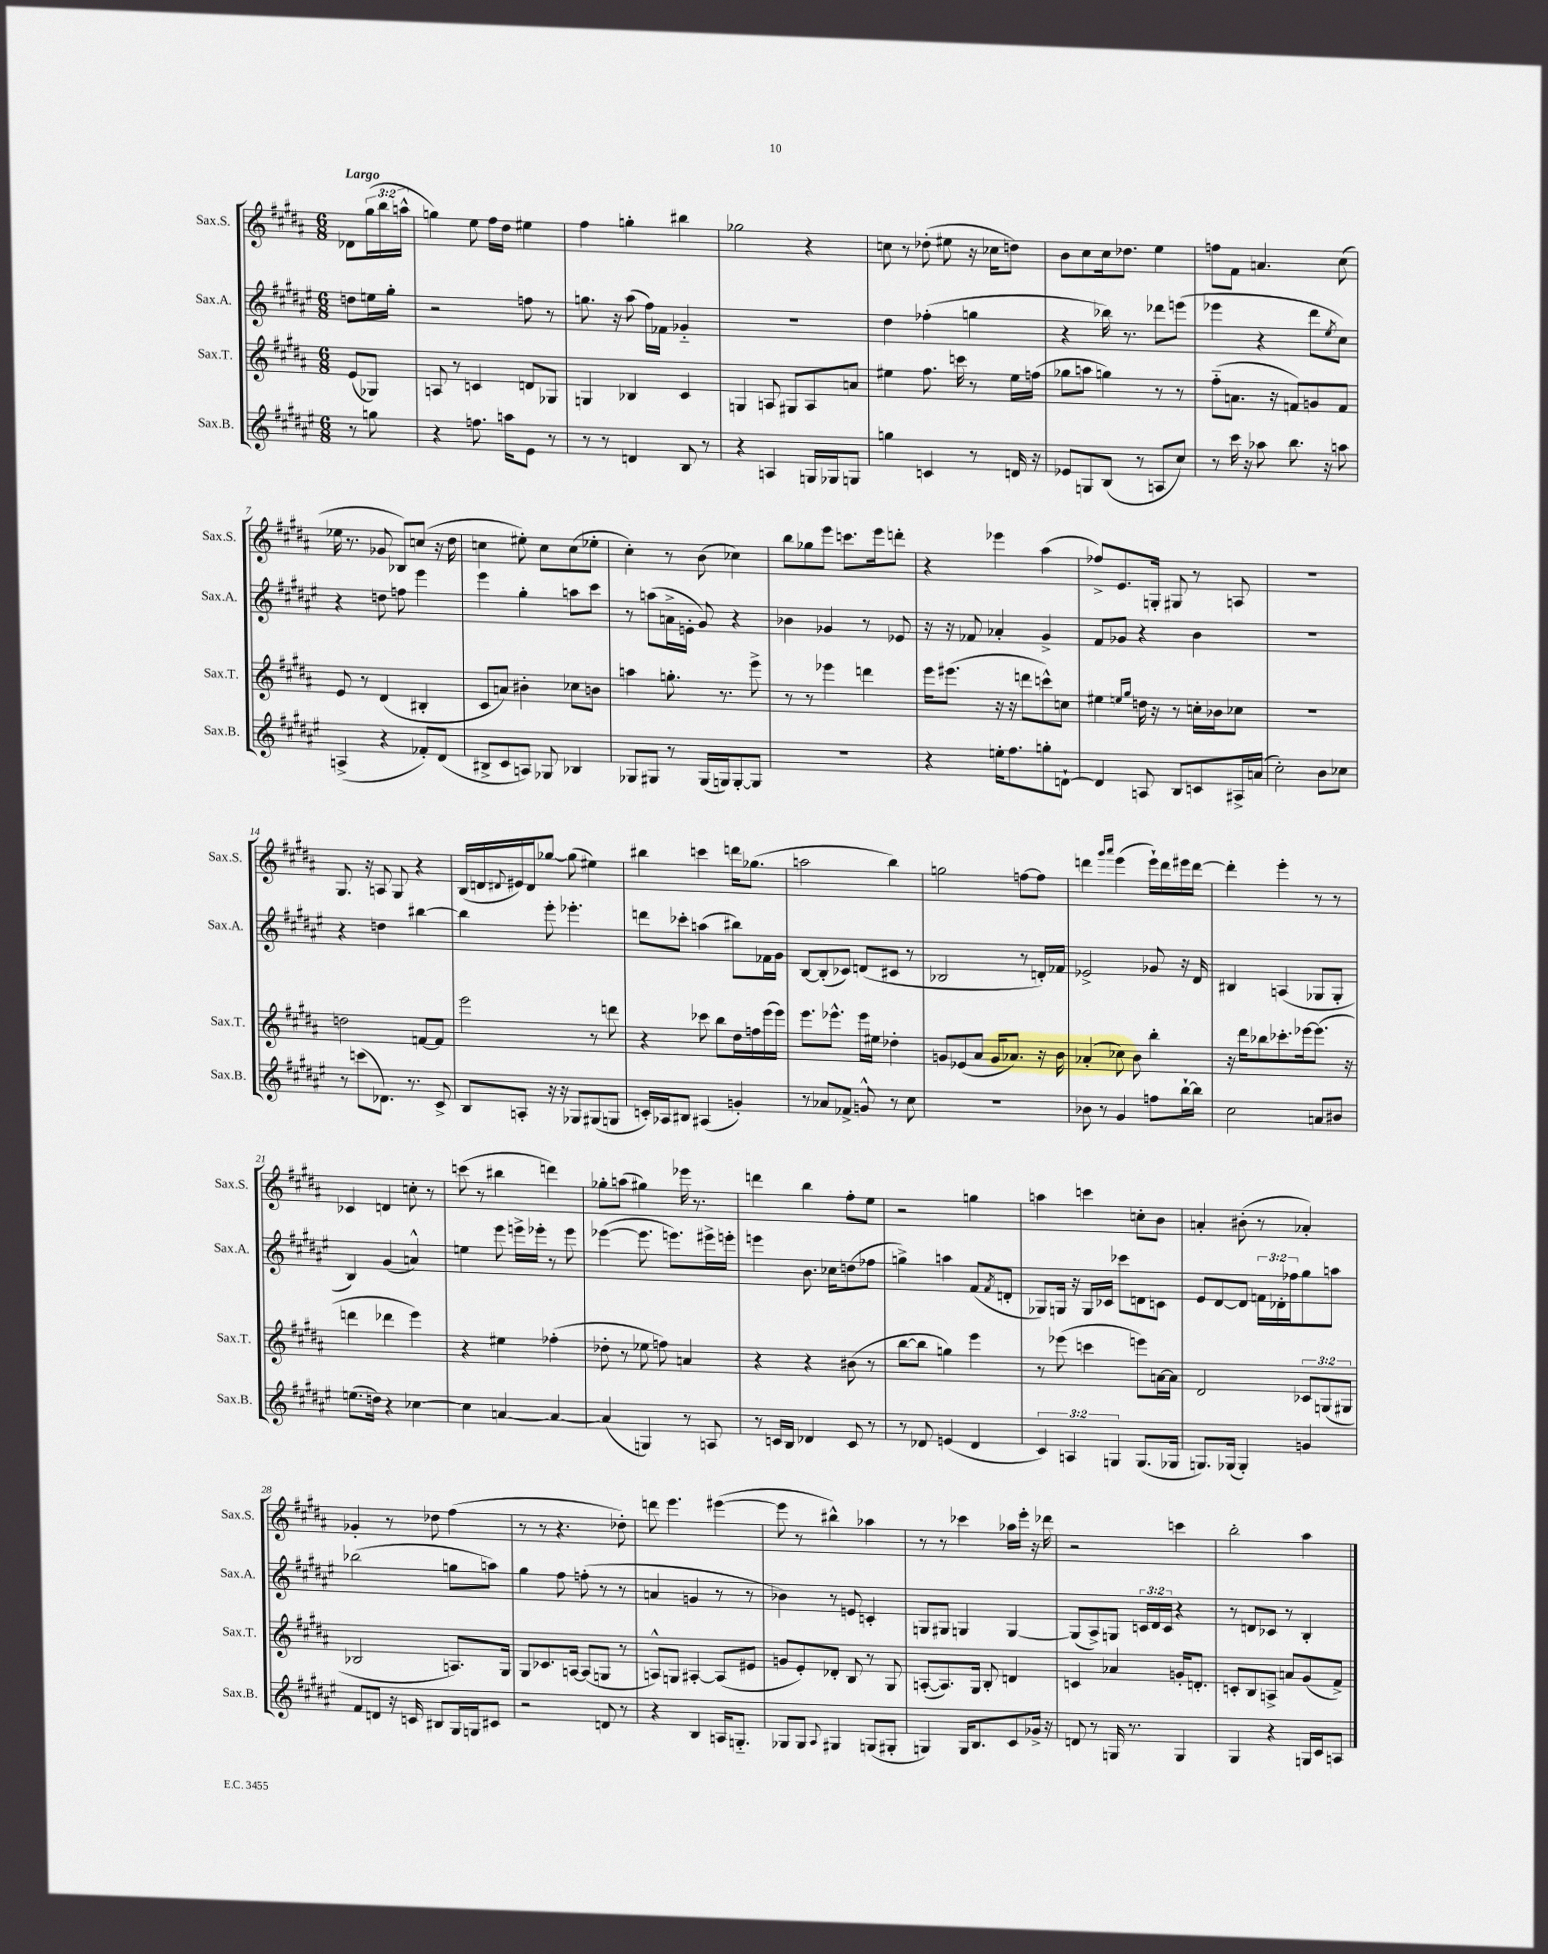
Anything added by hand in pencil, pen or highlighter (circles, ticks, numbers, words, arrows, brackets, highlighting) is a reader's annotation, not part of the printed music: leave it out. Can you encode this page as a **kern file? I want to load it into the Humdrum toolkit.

**kern	**kern	**kern	**kern
*staff4	*staff3	*staff2	*staff1
*clefG2	*clefG2	*clefG2	*clefG2
*k[f#c#g#d#a#e#]	*k[f#c#g#d#a#]	*k[f#c#g#d#a#e#]	*k[f#c#g#d#a#]
*M6/8	*M6/8	*M6/8	*M6/8
8r	(8e/L	8dd\L	8d-\L
8gg\	8G-/J)	16ee\L	(24gg#\L
.	.	.	24bb\
.	.	16gg#'\JJ	.
.	.	.	24aa^^\JJ
=	=	=	=
4r	8A/	2r	4gg\)
.	8r	.	.
8.ff\	4c/	.	8ee\
.	.	.	16ff#\LL
16aa\LK	.	.	16dd#\JJ
8e#\J	8d/L	8ff\	4ee#\
8r	8G-/J	8r	.
=	=	=	=
8r	4G/	8.gg\	4ff#\
8r	.	.	.
.	.	16r	.
4d/	4B-/	(8aa#\	4gg'\
.	.	16ff#\LL)	.
.	.	16f-\JJ	.
8B/	4c#/	4g-'~/	4bb#\
8r	.	.	.
=	=	=	=
4r	4G/	2.r	2gg-\
4A/	8A/	.	.
.	8G#/L	.	.
16G/LL	8A/	.	4r
16G-/J	.	.	.
8G/J	8a/J	.	.
=	=	=	=
4gg\	4ee#\	4dd#\	8cc\
.	.	.	8r
4c/	8.ff#\	(4ff-'\	(8dd-'\
.	.	.	8ee#\
.	16ccc\	.	.
8r	8r	4gg\	16r
.	.	.	16cc-\LK
16d/	16ee#\LL	.	8dd\J)
16r	(16ff\JJ	.	.
=	=	=	=
8e-/L	8gg-\L	4r	8b\L
8G/	8aa\J	.	8cc#\
(8B/J	4gg\)	16bb-\)	16cc#\k
.	.	8.r	8.dd-\J
8r	.	.	.
8A/L	8r	8ddd-\L	4ee\
8cc#/J)	8r	(8eee\J	.
=	=	=	=
8r	(8ff#'~\L	4eee-\	8ff\L
16ccc#\	8.a\J	.	8f#\J
16r	.	.	.
8aa-\	.	4r	4.a/
.	16r	.	.
8.bb\	8f/L)	.	.
.	8g/	8ddd#\L	.
16r	.	.	.
.	.	8qee#/	.
8aa\	8f/J	8cc#\J)	(8cc#\
=	=	=	=
(4A^/	8e/	4r	16ee-\
.	.	.	8.r
.	8r	.	.
4r	(4d#/	8dd\	8g-/
.	.	8ff\	8B-/L)
8f-'/L)	4B#'/	4eee#\	(8cc/J
(8d#/J	.	.	16r
.	.	.	16dd#\
=	=	=	=
8B#^/L	8c#/L	4eee#\	4cc\
8c#/	8a/J)	.	.
8A/J)	4b#'\	4gg#'\	8ee#'\)
8G-/	.	.	8cc\L
4B-/	8cc-\L	8aa\L	(8cc\
.	8b\J	8ccc#\J	8ee-'\J
=	=	=	=
8G-/L	4aa\	8r	4cc#'\)
8G#/J	.	(8aa\L	.
8r	8.gg'\	16a^\L	8r
.	.	16e'\JJ	.
(16G#/LL	.	8g#/)	(8b\
16G/J)	8.r	.	.
[8G'/	.	4r	4cc-\)
8G/]J	8eee^\	.	.
=	=	=	=
2.r	8r	4b-\	8bb\L
.	8r	.	8gg-\
.	4eee-\	4g-/	8eee\J
.	.	.	8.ccc\L
.	4ddd\	8r	.
.	.	.	16eee\k
.	.	8e-/	8ddd'\J
=	=	=	=
4r	16eee\LK	16r	4r
.	(8.eee#\J	16r	.
.	.	8f-/	.
16ee'\LK	16r	4a-'/	4eee-\
8.ff#\	16r	.	.
.	8ddd\L	.	.
8gg'\	8ccc^^\)	4g#^/	(4aa#\
[8d`\J	8cc\J	.	.
=	=	=	=
4d/]	4ee#\	8f#/L	8ff-^/L)
.	.	8g-/J	8.e/
.	16qqee/LL	.	.
.	16qqgg#/JJ	.	.
8A/	16dd\	4r	.
.	16r	.	16G'/Jk
8B/L	8r	.	8G#/
8c/	16cc'\LL	4b\	8r
.	16b-\J	.	.
16A#^/L	8cc-\J	.	8A/
(16a/JJ	.	.	.
=	=	=	=
2cc#'\)	2.r	2.r	2.r
8b\L	.	.	.
8cc-\J	.	.	.
=	=	=	=
8r	2dd\	4r	8.G#/
(8ccc\L	.	.	.
.	.	.	16r
8.d-\J)	.	4dd\	8A/
.	.	.	8G#/
8.r	.	.	.
.	[8f/L	[4bb#\	4r
8c#^/	8f/]J	.	.
=	=	=	=
8B/L	2eee\	4bb#\]	(16B/LL
.	.	.	16d/
.	.	.	8qqd#/
8A'/J	.	.	16e#/)
.	.	.	16d#/J
16r	.	8eee#'\	[8gg-/J
16r	.	.	.
8G-/L	.	4.eee-'\	(8gg-\]
(8G#/	8r	.	4ee#\)
8G/J	8ddd\	.	.
=	=	=	=
16c'/LL)	4r	8ddd\L	4bb#\
16A-/J	.	.	.
8B#/J	.	8ccc-'\J	.
(4A#/	8ccc-\	(4aa\	4ccc\
.	8bb\L	.	.
4g'/)	16dd#\L	8bb#\L)	16ddd\LK
.	16ff\	.	(8.gg-\J
.	(16eee\	16f-\L	.
.	16eee\JJ)	16g#\JJ	.
=	=	=	=
8r	8.eee\L	[8B/L	2aa\
8a-/L	.	(8B'/]	.
.	8.eee-^^\J	.	.
8f-^/J	.	8c-/J)	.
8g^^/	16eee-\LL	(8d/L	.
.	16ee#\JJ	.	.
8r	4dd-'\	8c#/J	4bb\)
8cc#\	.	8r	.
=	=	=	=
2.r	8g/L	2B-/	2gg\
.	(8e-/	.	.
.	8a#/J	.	.
.	16g/LK	.	.
.	8.a-/J)	.	.
.	.	8r	[8ff\L
.	16r	16d'/LL)	8ff\]J
.	16b\	16f-/JJ	.
=	=	=	=
8b-\	(4a-'/	2e-^/	4ddd\
8r	.	.	.
.	.	.	16qqggg#/LL
.	.	.	16qqaaa#/JJ
4g#/	8cc-\)	.	(4eee\
.	8b\	.	.
8ff\L	4bb'\	8g-/	16eee`\LL)
.	.	.	16ddd\
[16bb`\L	.	16r	16eee#\
16bb\]JJ	.	16d#/	[16ddd\JJ
=	=	=	=
2cc#\	16r	4B#/	4ddd'\]
.	16ddd#\LK	.	.
.	8bb-\	.	.
.	8.ccc-'\	(4A/	4eee'\
.	[16eee-\k	.	.
8a/L	(8.eee-\]J	8G-/L	8r
8b#/J	.	8G-'/J	8r
.	16r	.	.
=	=	=	=
(8.ee\L	4ddd\	4B/)	4c-/
16dd\Jk)	.	.	.
4r	4ddd-\	(4g#/	4d/
[4cc-\	4eee\)	4a^^/)	8cc'\
.	.	.	8r
=	=	=	=
4cc-\]	4r	4ee\	(8ccc\
.	.	.	8r
[4a/	4ee#\	8eee#\	4bb#\
.	.	16eee^\LL	.
.	.	16eee-'\JJ	.
4a/_	(4ff-'\	8r	4ddd\)
.	.	8eee-\	.
=	=	=	=
(4a/]	8dd-'\	([4eee-\	8gg-'\L
.	8r	.	(8aa\J
4G/)	8ee-\	8.eee-\]	4gg#\)
.	8ff\)	.	.
.	.	8.eee\L)	.
8r	4a/	.	16eee-\
.	.	.	8.r
8A/	.	16eee#^\L	.
.	.	16eee'\JJ	.
=	=	=	=
8r	4r	4eee\	4ddd\
16c/LL	.	.	.
16B/JJ	.	.	.
4d-/	4r	8.b\	4bb\
.	.	16cc-\LK	.
8c/	(8b#\	(8dd\	8ff#'\L
8r	8r	8ff-\J	8ee\J
=	=	=	=
8r	[8bb\L	4gg^\)	2r
8d-/	8bb\]J	.	.
(4e/	4gg\)	4aa\	.
4d-/	4eee\	(8f#/L	4gg\
.	.	8qf#/	.
.	.	8d'/J	.
=	=	=	=
6c#/)	8r	8G-/L)	4aa\
.	(8eee-\	16G/Jk	.
6A/	.	.	.
.	.	16r	.
.	4ccc\	16G/LL	4ccc\
.	.	16c-/JJ	.
6G/	.	.	.
.	.	8ccc-\L	.
(8.G/L	8eee\L)	8d\	8cc'\L
.	[16a\L	8c\J	8b\J
16G-/Jk	16a\]JJ	.	.
=	=	=	=
8.G/L)	2d#/	8e#/L	4a'/
.	.	[8d#/	.
(16G-/Jk	.	.	.
4G-'/)	.	8d#/]J	(8b#'\
.	.	24f\LL	8r
.	.	24d-'\	.
.	.	24ff-\J	.
4g/	12c-/L	8gg#\	4a-'/)
.	(12G/	.	.
.	.	8aa\J	.
.	12G#/J	.	.
=	=	=	=
8f#/L	2B-/	(2bb-\	4g-'/
8d/J	.	.	.
16r	.	.	8r
16c/	.	.	.
8B#/L	.	.	8dd-\
16G#/L	8.A/L)	8gg\L	(4ff#\
16G/J	.	.	.
8c#/J	.	8aa\J)	.
.	16G#/Jk	.	.
=	=	=	=
2r	8G#/L	4gg#\	8r
.	8.c-/	.	8r
.	.	8ff#\	4.r
.	[16A/Jk	.	.
.	(8A/]L	(8ff'\	.
8d/	8G/J	8r	.
8r	8r	8r	8dd-'\)
=	=	=	=
4r	8A^^/L)	4a/	8ddd\
.	8G/J	.	4.eee\
4B/	[4A#'/	4g/	.
16A/LK	(8A#/]L	8r	([4eee#\
8.G'~/J	.	.	.
.	8e#/J	8r	.
=	=	=	=
8G-/L	8g/L	4b-\)	8eee#\]
8G-/J	8e'/)	.	8r
8qqA#/	.	.	.
4G#/	8d-'/J	8r	4bb#^^\)
.	8B/	8e/	.
(8G/L	8r	4c'/	4aa-\
8G#'/J	8G#/	.	.
=	=	=	=
4G/)	([8A'/L	8G/L	8r
.	8.A/])	8G#/J	8r
16G/LK	.	4G/	4ccc-\
8.B/	16G#/Jk	.	.
.	8B'/	.	.
8c#/	4d/	[4G/	16aa-\LL
.	.	.	16eee'\JJ
16g-^/Jk	.	.	16r
16r	.	.	16ddd-\
=	=	=	=
8d/	4c/	(8G/]L	2r
8r	.	8A#^/)	.
16G/	4a-/	8G/J	.
8.r	.	.	.
.	.	24c/LL	.
.	.	24d#/	.
.	.	24c/JJ	.
4G/	16g'/LK	4r	4ccc\
.	8.d'/J	.	.
=	=	=	=
4G#/	8c'/L	8r	2bb'\
.	8B/	8d/L	.
4r	8A^/J	8c-/J	.
.	8a/L	8r	.
16G/LL	(8g#/	4B'/	4aa#\
16c#/J	.	.	.
8A/J	8f#^/J)	.	.
==	==	==	==
*-	*-	*-	*-
